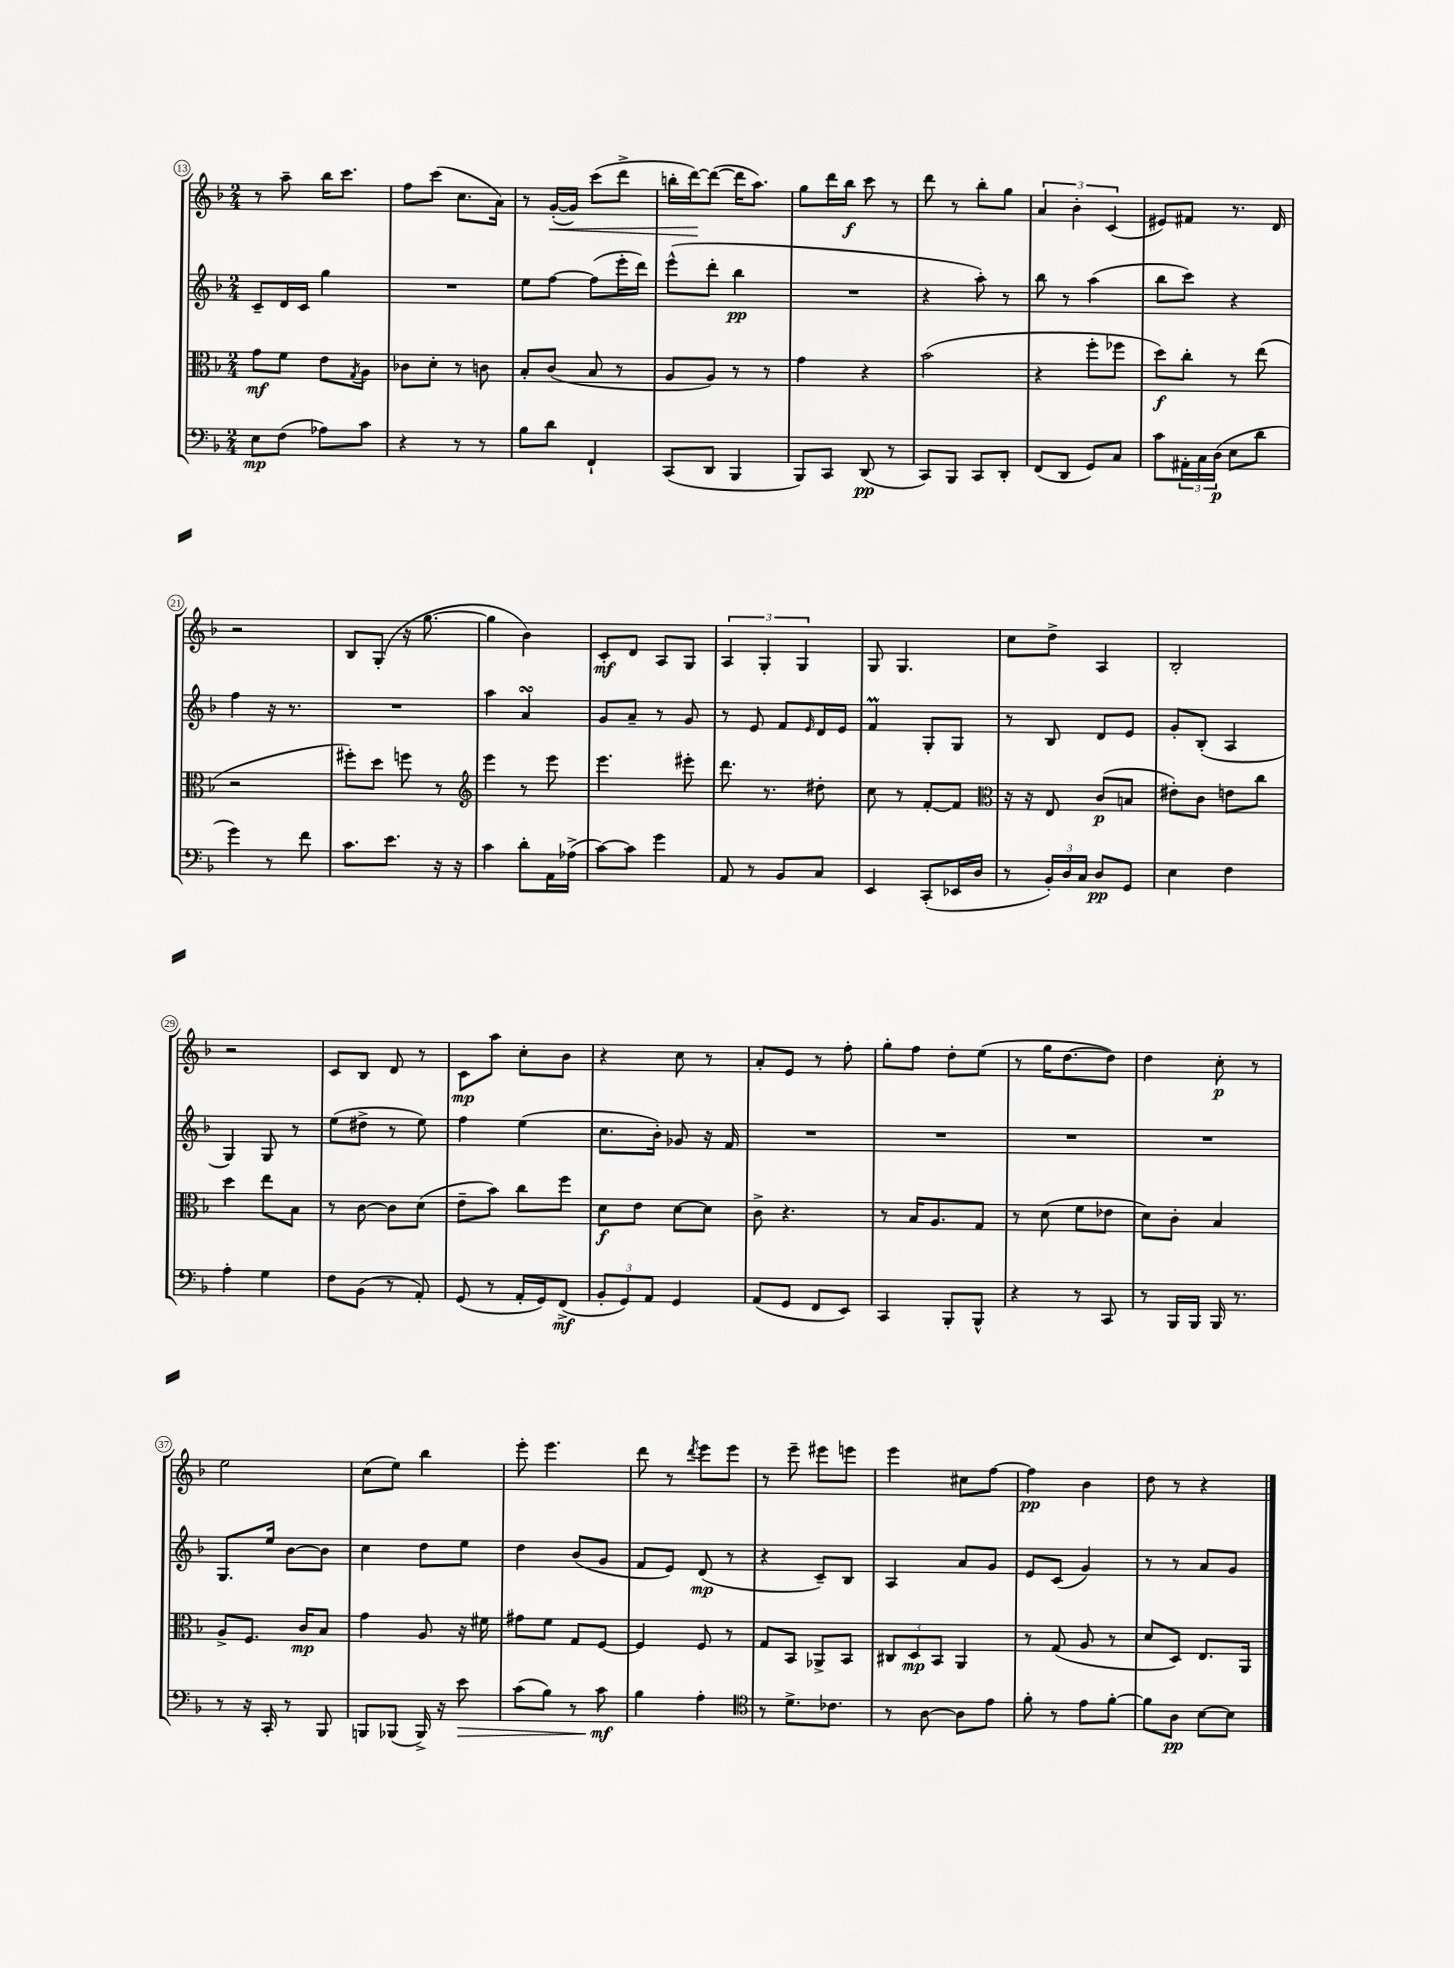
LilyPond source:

<<
\new StaffGroup <<
\new Staff = "s0" {
    \clef treble \key f \major \numericTimeSignature \time 2/4
    r8 a''8-- bes''16 c'''8. |
    f''8 c'''8( c''8. a'16) |
    r8 g'16~-.\<( g'16) c'''8( d'''8-> |
    b''16-. d'''16~\!) d'''8~( d'''16 a''8.) |
    g''8 d'''16 bes''16\f c'''8 r8 |
    d'''8 r8 bes''8-. g''8 |
    \tuplet 3/2 { a'4 bes'4-. c'4( } |
    eis'8) fis'8 r8. d'16 |
    r2 |
    bes8 g8-.( r16 g''8.~ |
    g''4 bes'4) |
    c'8-.\mf d'8 a8 g8 |
    \tuplet 3/2 { a4 g4-. g4 } |
    g8 g4. |
    c''8 d''8-> a4 |
    bes2-. |
    r2 |
    c'8 bes8 d'8 r8 |
    c'8\mp a''8 c''8-. bes'8 |
    r4 c''8 r8 |
    a'8-. e'8 r8 f''8-. |
    g''8-. f''8 d''8-. e''8( |
    r8 g''16 d''8.~ d''8) |
    d''4 c''8-.\p r8 |
    e''2 |
    c''8( e''8) bes''4 |
    e'''8-. e'''4. |
    d'''8 r8 \acciaccatura { d'''8 } e'''8 e'''8 |
    r8 e'''8-- eis'''8 e'''8 |
    e'''4 cis''8 f''8~ |
    f''4\pp bes'4 |
    d''8 r8 r4 \bar "|." |
}
\new Staff = "s1" {
    \clef treble \key f \major \numericTimeSignature \time 2/4
    c'8-- d'16 c'16 g''4 |
    R2 |
    e''8 f''8~ f''8( e'''16-. d'''16) |
    e'''8-^( d'''8-. bes''4\pp |
    R2 |
    r4 a''8-.) r8 |
    bes''8 r8 a''4( |
    bes''8 c'''8) r4 |
    f''4 r16 r8. |
    R2 |
    a''4 a'4\turn |
    g'8 a'8-- r8 g'8 |
    r8 e'8 f'8 \grace { e'16 } d'16 e'16 |
    f'4\prall g8-. g8 |
    r8 bes8 d'8 e'8 |
    g'8-. bes8-.( a4 |
    g4) g8 r8 |
    e''8( dis''8-> r8 e''8) |
    f''4 e''4( |
    c''8. bes'16-.) ges'8 r16 f'16 |
    R2 |
    R2 |
    R2 |
    R2 |
    g8. e''16 bes'8~ bes'8 |
    c''4 d''8 e''8 |
    d''4 bes'8( g'8 |
    f'8 e'8) d'8\mp( r8 |
    r4 c'8--) bes8 |
    a4 a'8 g'8 |
    e'8 c'8( g'4) |
    r8 r8 a'8 g'8 \bar "|." |
}
\new Staff = "s2" {
    \clef alto \key f \major \numericTimeSignature \time 2/4
    g'8\mf f'8 e'8 \acciaccatura { g8 } a8 |
    ces'8 d'8-. r8 c'8 |
    bes8-. c'8( bes8 r8 |
    a8 a8) r8 r8 |
    g'4 r4 |
    bes'2( |
    r4 f''8-. fes''8 |
    d''8\f) c''8-. r8 e''8( |
    r2 |
    fis''8-.) d''8 f''8 r8 |
    \clef treble e'''4 r8 e'''8 |
    e'''4. eis'''8-. |
    d'''8. r8. dis''8-. |
    c''8 r8 f'8~-. f'8 |
    \clef alto r16 r16 e8 c'8\p( b8 |
    eis'8-.) c'8 e'8 c''8 |
    d''4 e''8 bes8 |
    r8 c'8~ c'8 d'8( |
    e'8-- bes'8) c''8 f''8 |
    d'8\f e'8 d'8~ d'8 |
    c'8-> r4. |
    r8 bes16 a8. g8 |
    r8 d'8( f'8 ees'8 |
    d'8) c'8-. bes4 |
    a8-> f8. c'16\mp bes8 |
    g'4 a8 r16 fis'16 |
    gis'8 f'8 g8 f8~ |
    f4 f8 r8 |
    g8 bes,8 aes,8-> bes,8 |
    \tuplet 3/2 { cis8 d8\mp bes,8 } a,4 |
    r8 g8( a8 r8 |
    d'8 d8) e8. a,16 \bar "|." |
}
\new Staff = "s3" {
    \clef bass \key f \major \numericTimeSignature \time 2/4
    e8\mp f8( aes8) c'8 |
    r4 r8 r8 |
    bes8 d'8 f,4-! |
    c,8( d,8 bes,,4 |
    bes,,8) c,8 d,8\pp( r8 |
    c,8) bes,,8 c,8 d,8-. |
    f,8( d,8 g,8) c8 |
    c'8 \tuplet 3/2 { ais,16-. c16 d16\p( } e8 d'8 |
    g'4) r8 f'8 |
    c'8. e'8. r16 r16 |
    c'4 d'8-. a,16 aes16->( |
    c'8~) c'8 g'4 |
    a,8 r8 bes,8 c8 |
    e,4 c,8-.( ees,16 d16 |
    r8 \tuplet 3/2 { bes,16-.) d16 c16 } d8\pp g,8 |
    e4 f4 |
    a4-. g4 |
    f8 bes,8( r8 a,8-.) |
    g,8( r8 a,16-. g,16) f,8->\mf( |
    \tuplet 3/2 { bes,8-. g,8) a,8 } g,4 |
    a,8( g,8 f,8 e,8) |
    c,4 bes,,8-. bes,,8-^ |
    r4 r8 c,8 |
    r8 bes,,16 bes,,16 bes,,16 r8. |
    r8 r16 c,16-. r8 bes,,8 |
    b,,8 bes,,8( bes,,16->) r16 e'8\> |
    c'8( bes8) r8 c'8\mf\! |
    bes4 a4-. |
    \clef tenor r8 d'8.-> ces'8. |
    r8 a8~ a8 e'8 |
    f'8-. r8 e'8 f'8~-. |
    f'8 a8\pp bes8~ bes8 \bar "|." |
}
>>
>>
\layout { \context { \Score currentBarNumber = #13 \override BarNumber.stencil = #(make-stencil-circler 0.1 0.3 ly:text-interface::print) } }
